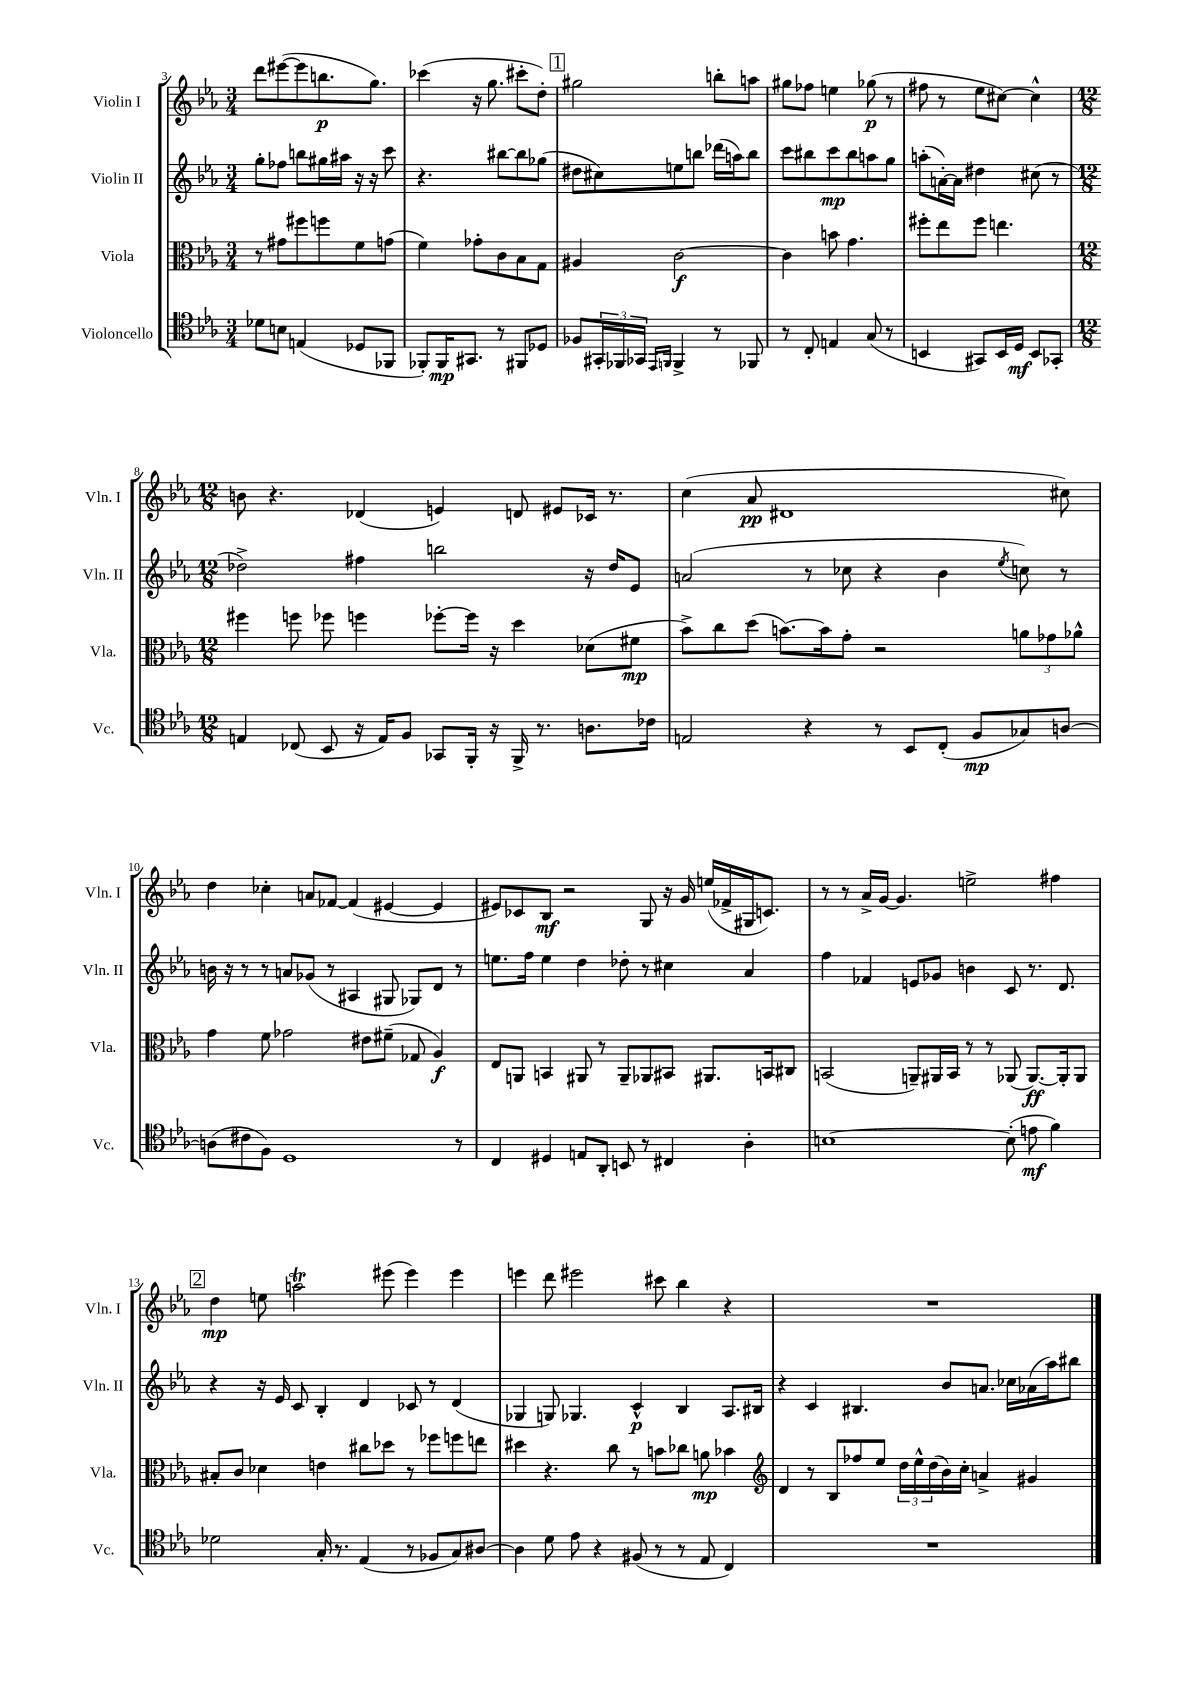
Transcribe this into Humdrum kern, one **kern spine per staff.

**kern	**kern	**kern	**kern
*staff4	*staff3	*staff2	*staff1
*clefC4	*clefC3	*clefG2	*clefG2
*k[b-e-a-]	*k[b-e-a-]	*k[b-e-a-]	*k[b-e-a-]
*M3/4	*M3/4	*M3/4	*M3/4
8d-	8r	8gg'	8ddd
8B	8g#	8ff-	([8eee#
(4E	8ff#	8bb	8eee#]
.	8ff	16gg#	8.bb
.	.	16aa#	.
8D-	8f	16r	.
.	.	16r	8.gg)
8FF-	(8g	8ccc	.
=	=	=	=
8FF-')	4f)	4.r	(4ccc-
16FF-	.	.	.
8.GG#	.	.	.
.	8g-'	.	16r
.	.	.	8.gg
8r	8c	[8bb#	.
8FF#	8B-	8bb#]	8ccc#'
8D-	8G	(8gg-	8dd')
=	=	=	=
8F-	4A#	8dd#	2gg#
24GG#'	.	8cc#)	.
24FF-	.	.	.
24GG-	.	.	.
16qqEE-	.	.	.
16qqFF	.	.	.
4FF^	[2c	8ee	.
.	.	8bb	.
8r	.	(16ddd-	8bb'
.	.	16aa)	.
8FF-	.	8bb	8aa
=	=	=	=
8r	4c]	8ccc	8gg#
8C'	.	8bb#	8ff-
4E	8b	8ccc	4ee
.	4.g	8bb#	.
(8G	.	8aa	(8gg-
8r	.	8gg	8r
=	=	=	=
4BB	8ff#'	(8aa'	8ff#
.	8ee-	[16a')	8r
.	.	16a]	.
8GG#)	8ff#	4dd#	8ee-
16BB	4.ee	.	[8cc#)
16D	.	.	.
8BB	.	(8cc#	4cc#^^]
8GG-'	.	8r	.
=	=	=	=
*M12/8	*M12/8	*M12/8	*M12/8
4E	4ff#	2dd-^)	8b
.	.	.	4.r
(8C-	8ff	.	.
8BB-	8ff-	.	.
16r	4ff	4ff#	(4d-
16E)	.	.	.
8F	.	.	.
8GG-	[8ff-'	2bb	4e)
16FF'	16ff-]	.	.
16r	16r	.	.
16FF^	4dd	.	8d
8.r	.	.	.
.	.	.	8e#
8.A	(8d-	16r	16c-
.	.	16dd-	8.r
.	8f#	8e-	.
16c-	.	.	.
=	=	=	=
2E	8b-^)	(2a	(4cc
.	8cc	.	.
.	(8dd	.	8a-
.	[8.b)	.	1d#
4r	.	8r	.
.	16b]	.	.
.	8g'	8cc-	.
8r	2r	4r	.
8BB-	.	.	.
(8C'	.	4b-	.
8F	.	.	.
.	.	8qee-	.
8G-)	12a	8cc)	.
.	12g-	.	.
[8A	.	8r	8cc#)
.	12a-^^	.	.
=	=	=	=
(8A]	4g	16b	4dd
.	.	16r	.
8c#	.	8r	.
8F)	8f	8r	4cc-'
1D	2g-	8a	.
.	.	(8g-	8a
.	.	8r	[8f-
.	.	4A#	(4f-]
.	8e#	.	.
.	(8f#~	8G#	[4e#
.	8G-	8G-)	.
.	4A-)	8d	4e#]
8r	.	8r	.
=	=	=	=
4C	8E-	8.ee	8e#)
.	8AA	.	8c-
.	.	16ff	.
4D#	4BB	4ee	8B-
.	.	.	2r
8E	8AA#	4dd	.
8AA-'	8r	.	.
8BB	8AA#~	8dd-'	.
8r	8AA-	8r	8G
4C#	8BB#	4cc#	16r
.	.	.	16g
.	8.AA#	.	(16ee
.	.	.	16f-^
4A-'	.	4a-	16G#
.	16BB	.	8.c)
.	8C#	.	.
=	=	=	=
[1B	(2BB	4ff	8r
.	.	.	8r
.	.	4f-	16a-^
.	.	.	[16g
.	.	.	4.g]
.	8AA~)	8e	.
.	16AA#	8g-	.
.	16BB	.	.
.	8r	4b	2ee^
.	8r	.	.
(8B']	(8AA-	8c	.
8e	[8.AA-)	8.r	.
4f)	.	.	4ff#
.	16AA-']	8.d	.
.	8AA-	.	.
=	=	=	=
2d-	8B#'	4r	4dd
.	8c	.	.
.	4d-	16r	8ee
.	.	16e-	.
.	.	8c	2aa
16G'	4e	4B-'	.
8.r	.	.	.
(4E-	8cc#	4d	.
.	8dd-	.	(8eee#
8r	8r	8c-	4eee#)
8F-	8ff-	8r	.
8G)	8ff	(4d	4eee#
[8A#	8ee	.	.
=	=	=	=
4A#]	4dd#	4G-	4eee
8d	4.r	8G)	8ddd
8e-	.	4.G-	2eee#
4r	.	.	.
.	8cc	.	.
(8F#	8r	4c^^	.
8r	8b	.	8ccc#
8r	8cc-	4B-	4bb-
8E-	8a	.	.
4C)	4b-	8.A-	4r
.	.	16B#	.
=	=	=	=
*	*clefG2	*	*
1.r	4d	4r	1.r
.	8r	4c	.
.	8B-	.	.
.	8ff-	4.B#	.
.	8ee-	.	.
.	24dd	.	.
.	24ee-^^	.	.
.	(24dd	.	.
.	16b-)	8b-	.
.	16cc'	.	.
.	4a^	8.a	.
.	.	16cc-	.
.	4g#	(16a-	.
.	.	16aa-)	.
.	.	8bb#	.
==	==	==	==
*-	*-	*-	*-
